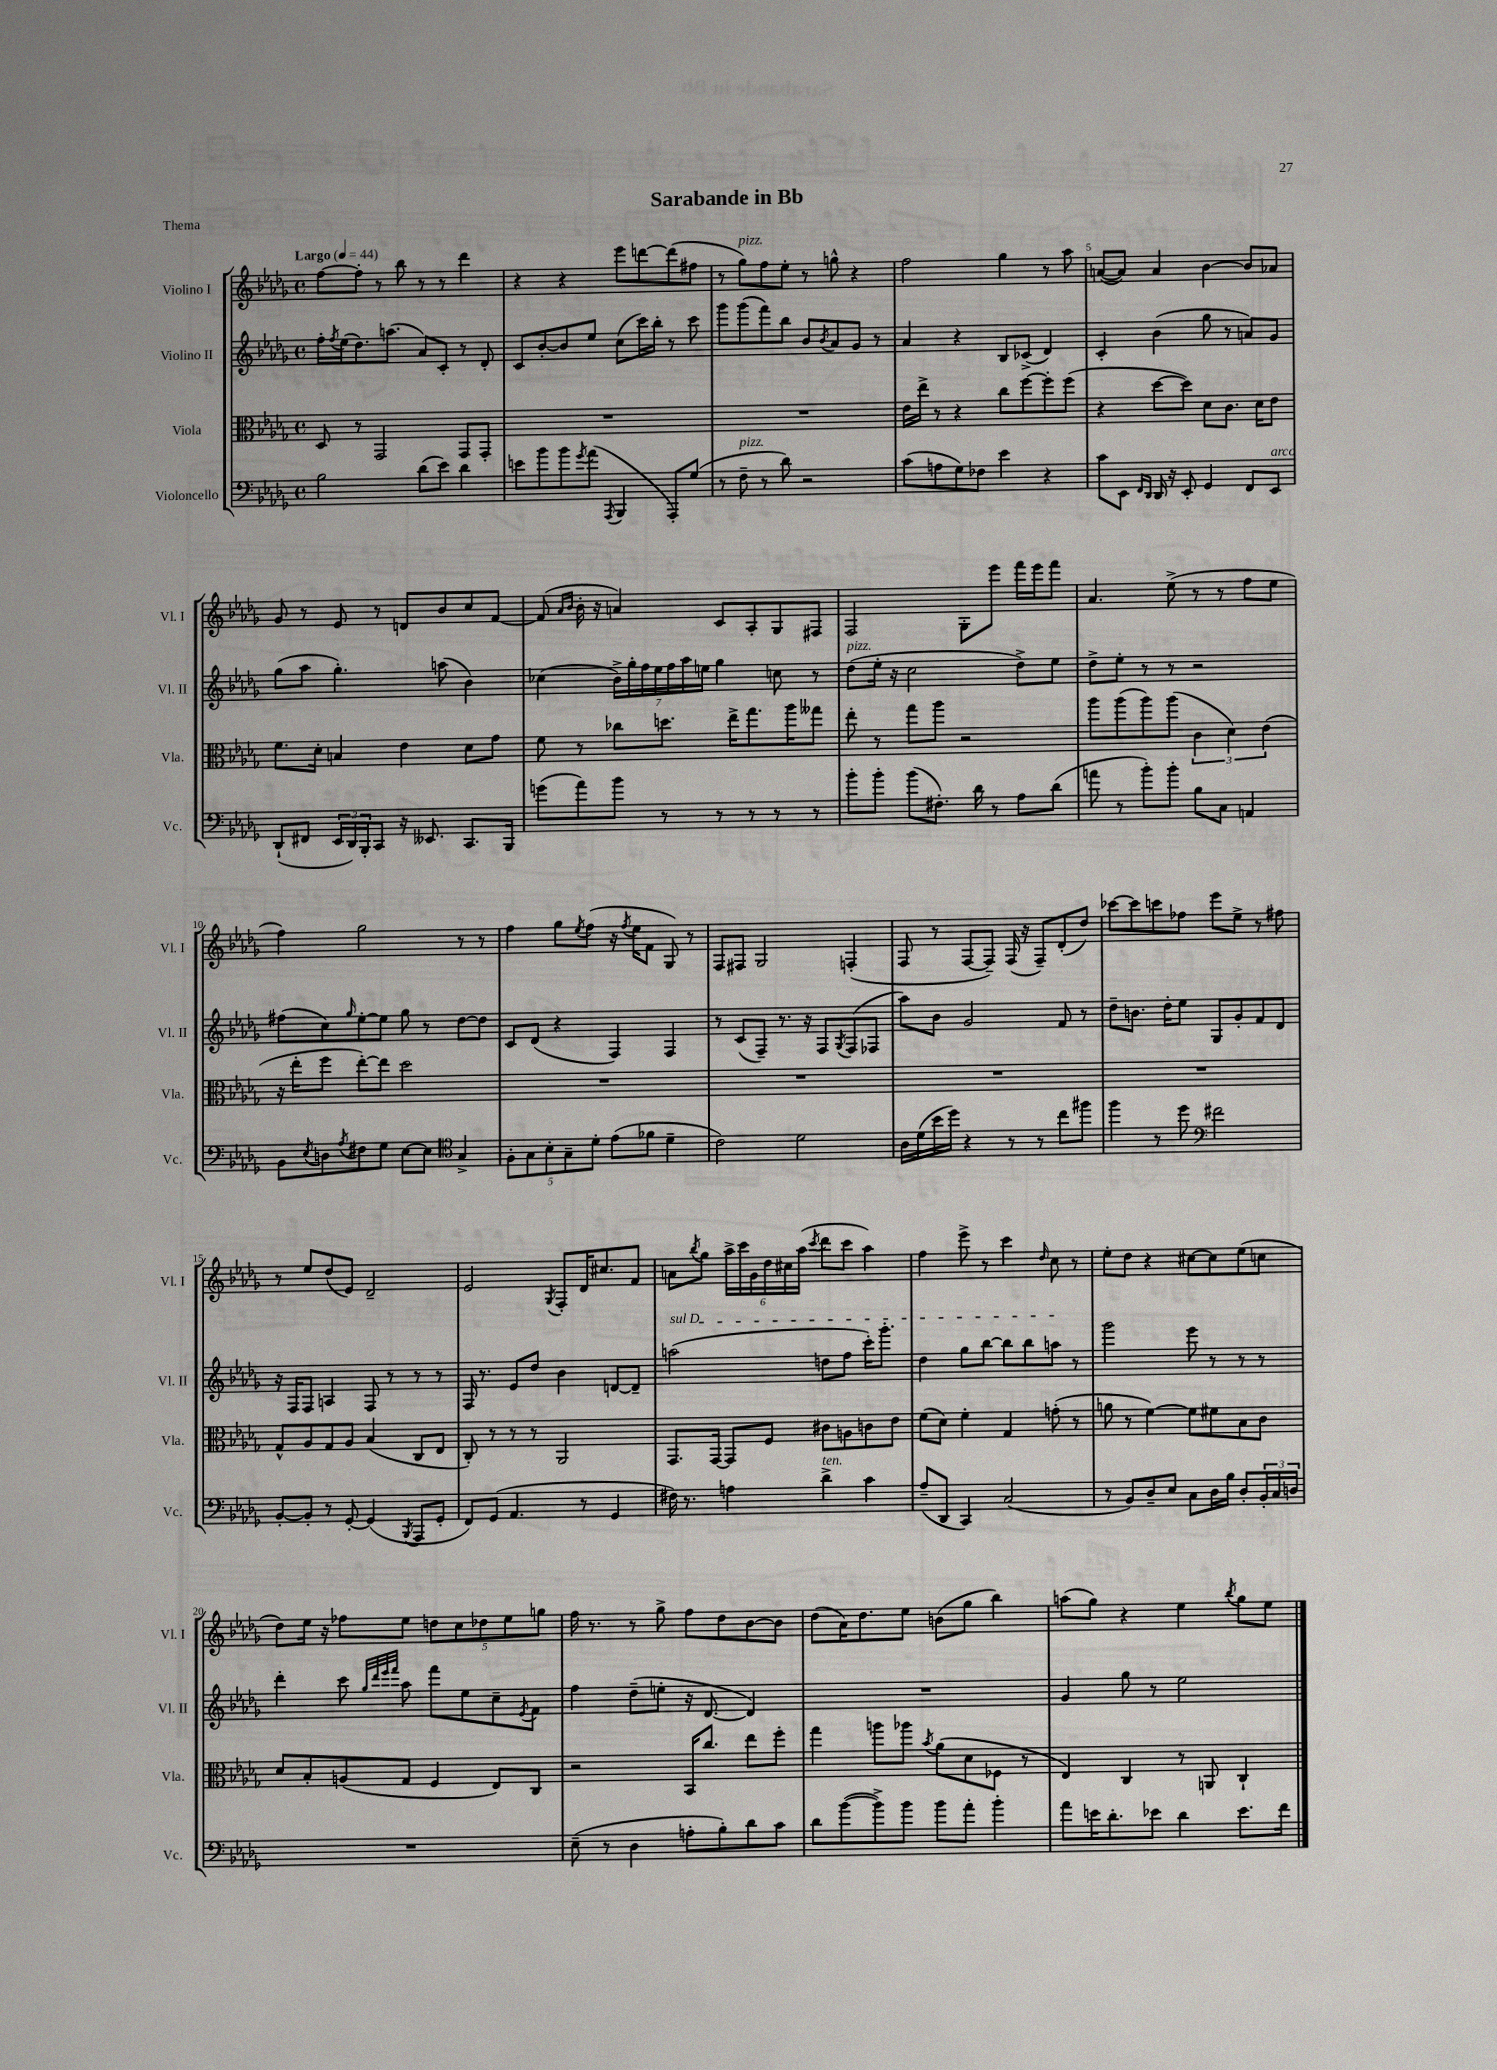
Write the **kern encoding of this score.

**kern	**kern	**kern	**kern
*staff4	*staff3	*staff2	*staff1
*clefF4	*clefC3	*clefG2	*clefG2
*k[b-e-a-d-g-]	*k[b-e-a-d-g-]	*k[b-e-a-d-g-]	*k[b-e-a-d-g-]
*M4/4	*M4/4	*M4/4	*M4/4
*met(c)	*met(c)	*met(c)	*met(c)
*MM44	*MM44	*MM44	*MM44
2B-	8D-	16ff'	[8ff
.	.	8qff	.
.	.	(16ee-	.
.	8r	8.dd-)	8ff']
.	2GG-	.	8r
.	.	(8.aa	.
.	.	.	8bb-
(8d-	.	8a-)	8r
8e-)	.	8c'	8r
4d-	8GG-	8r	4ddd-
.	8GG-'	8d-'	.
=	=	=	=
8e	1r	8c	4r
8b-	.	[8b-'	.
8b-	.	8b-]	4r
8qg-	.	.	.
(8a-	.	8ee-	.
8qAAA-	.	.	.
4BBB-	.	(8cc	8eee-
.	.	16ccc)	[8ddd
.	.	16bb-'	.
8AAA-')	.	8r	(8ddd]
(8G-	.	8ccc	8ff#
=	=	=	=
8r	1r	8ggg-	8r
8F~	.	(8ggg-	8gg-)
8r	.	8fff)	8ff
8d-)	.	8bb-	8ee-'
2r	.	8b-	8r
.	.	8qb-	.
.	.	8a-	8gg^^
.	.	8g-	4r
.	.	8r	.
=	=	=	=
(8c	16e-	4a-	2ff
.	16ee-^	.	.
8A	8r	.	.
8G-)	4r	4r	.
8F-	.	.	.
4e-	8cc	8B-	4gg-
.	[8ff	(8c-^	.
4r	8ff']	4d-)	8r
.	(8ff	.	8aa-
=	=	=	=
8c	4r	4c'	([8a
8EE-	.	.	8a])
16qqFF	.	.	.
16qqDD-	.	.	.
16DD-	[8dd-	(4b-	4a
16r	.	.	.
8EE-'	8dd-])	.	.
4GG-	8d-	8gg-	[4b-
.	8.c	8r	.
8FF	.	8a)	8b-]
.	16d-	.	.
8EE-	8e-	8g-	8a-
=	=	=	=
(8DD-`	8.f	(8gg-	8g-
8FF#	.	8aa-	8r
.	16d-'	.	.
24EE-	4B	4.gg-')	8e-
24DD-)	.	.	.
24BBB-'	.	.	.
8CC	.	.	8r
16r	4e-	.	8d
8.EE--	.	.	.
.	.	(8aa	8b-
8.CC	8d-	4b-)	8cc
.	8g-	.	[8f
16BBB-	.	.	.
=	=	=	=
(8g	8f	(4cc-	(8f]
.	.	.	16qqa-
.	.	.	16qqb-
8a-)	8r	.	16b-'
.	.	.	16r
8b-	8cc-	28b-^)	4a)
.	.	28gg-'	.
.	.	28ff	.
.	.	28ee-	.
8r	8.dd	.	.
.	.	28ff	.
.	.	28aa-	.
.	.	28ee	.
8r	.	4gg-	8c
.	16ee-^	.	.
8r	8.gg-	.	8A-'
8r	.	8cc	8G-
.	16aa-	.	.
8r	8gg--	8r	8F#
=	=	=	=
8b-'	8ee-'	(8dd-	2F
8b-'	8r	16ee-'	.
.	.	16r	.
(8b-	8gg-	2cc	.
8.F#')	8aa-	.	.
.	2r	.	8G-'
16d-	.	.	.
8r	.	.	8eee-
8A-	.	8dd-^)	16fff
.	.	.	16eee-
(8d-	.	8ee-	8fff
=	=	=	=
8a	8aa-	8dd-^	4.a-
8r	(8aa-	8ee-'	.
8b-')	8aa-)	8r	.
8b-'	(8aa-	8r	(8ee-^
8B-	6c	2r	8r
8C	.	.	8r
.	6d-)	.	.
4AA	.	.	8ff
.	(6e-	.	.
.	.	.	8ee-
=	=	=	=
8BB-	16r	(8ff#	4ff)
.	16ee-'	.	.
8qE-	.	.	.
8D	8ff	8cc)	.
8qA-	.	16qqgg-	.
8F#	[8ee-')	[8ee-'	2gg-
8G-	8ee-]	8ee-]	.
[8E-	2dd-	8gg-	.
8E-]	.	8r	.
*clefC4	*	*	*
4G-^	.	[8dd-	8r
.	.	8dd-]	8r
=	=	=	=
10F'	1r	8c	4ff
10G-	.	.	.
.	.	(8d-	.
10B-'	.	.	.
.	.	4r	8gg-
10G-~	.	.	.
.	.	.	8qee-
.	.	.	(8ff
10d-'	.	.	.
(8e-	.	4F)	16r
.	.	.	8qff
.	.	.	16ee-
8f-	.	.	8f
4d-~	.	4F	8G-)
.	.	.	8r
=	=	=	=
2c)	1r	8r	8F
.	.	(8c	8F#
.	.	8F~)	2G-
.	.	8.r	.
2d-	.	.	.
.	.	16r	.
.	.	8F	.
.	.	8qG-	.
.	.	(8F	(4F'
.	.	8F-	.
=	=	=	=
16A-	1r	8aa-)	8F
(16d-	.	.	.
16b-	.	8b-	8r
16dd-)	.	.	.
4r	.	2g-	[8F
.	.	.	8F~])
8r	.	.	(16F
.	.	.	16r
8r	.	.	8F~)
8cc	.	8f	(8d-'
8ff#	.	8r	8dd-)
=	=	=	=
4ff	1r	8dd-~	[8ccc-
.	.	8.b	8ccc-]
8r	.	.	8ccc
.	.	16dd-'	.
8dd-	.	8ee-	8ff-
*clefF4	*	*	*
2f#	.	8G-	8eee-
.	.	8g-'	8ee-^
.	.	8f	8r
.	.	8d-	8ff#
=	=	=	=
[8BB-'	8G-^^	16r	8r
.	.	16F	.
8BB-']	8A-	8F	8ee-
8r	8G-	4A	(8dd-
[8GG-'	8A-	.	8e-)
(4GG-]	(4B-	8F	2d-~
.	.	8r	.
8qBBB-	.	.	.
8AAA-	8C	8r	.
8GG-'	8E-	8r	.
=	=	=	=
8FF)	8C')	16F	2e-
.	.	8.r	.
(8GG-	8r	.	.
4.AA-	8r	8e-	.
.	8r	8dd-	.
.	.	.	8qG-
.	2AA-	4b-	8F'
8r	.	.	16d-
.	.	.	8.cc#
4GG-	.	[8d	.
.	.	8d~]	8f
=	=	=	=
16F#)	8.GG-	(2aa	8a
8.r	.	.	.
.	.	.	8qbb-
.	.	.	8gg-
.	[16GG-	.	.
4A	8GG-]	.	24aa-^
.	.	.	24ccc
.	.	.	24g-
.	8F	.	24dd-
.	.	.	24cc#
.	.	.	(24aa-
.	.	.	8qccc
4d-^	8c#	8dd	8ddd-
.	8A	8ff	8ccc
4c	8c	16ccc')	4aa-)
.	.	8.ggg-'	.
.	8e-	.	.
=	=	=	=
(8A-~	(8f	4dd-	4ff
8DD-	8d-)	.	.
4CC)	4f'	8gg-	8eee-^
.	.	[8bb-	8r
(2C	4G-	8bb-]	4ccc
.	.	8bb-	.
.	.	.	16qqdd-
.	(8g'	8aa	8cc
.	8r	8r	8r
=	=	=	=
8r	8a	2ggg-	8ee-'
8BB-)	8r	.	8dd-
8D-~	[4f)	.	4r
8E-	.	.	.
8C	8f]	8eee-	[8cc#
16D-	8f#	8r	8cc#]
16B-	.	.	.
8D-'	8B-	8r	(8ee-
24BB-'	8c	8r	8cc
24C	.	.	.
24D	.	.	.
=	=	=	=
1r	8d-	4ddd-'	8dd-)
.	8B-'	.	16ee-
.	.	.	16r
.	(8A	8ccc	8ff-
.	.	32qqgg-	.
.	.	32qqddd-	.
.	.	32qqeee-	.
.	.	32qqfff	.
.	8G-	8aa-	8ee-
.	4F	8fff	10dd
.	.	.	10cc
.	.	8ee-	.
.	.	.	10dd-
.	8E-)	8cc~	.
.	.	.	10ee-
.	.	8qe-	.
.	8C	8f	.
.	.	.	10gg
=	=	=	=
(8E-~	2r	4ff	16ff
.	.	.	8.r
8r	.	.	.
4D-	.	(8dd-~	8r
.	.	8ee'	8gg-^
8A'	16BB-	16r	8ff
.	8.cc	[8.d-	.
8B-')	.	.	8dd-
8d-	8ee-	4d-])	[8b-
8c	8ff'	.	8b-]
=	=	=	=
8d-	4gg-	1r	(8dd-
([8b-	.	.	16a-)
.	.	.	8.dd-
8b-^])	8aa	.	.
8b-	8aa-	.	8ee-
.	8qb-	.	.
8b-	(8a-	.	(8b
8a-'	8d-	.	8gg-
4b-'	8F-	.	4bb-)
.	8r	.	.
=	=	=	=
8a-	4E-)	4g-	(8aa
16e	.	.	8gg-)
8.d-'	.	.	.
.	4C	8gg-	4r
8e-	.	8r	.
4d-	8r	2ee-	4ee-
.	8AA	.	.
.	.	.	8qbb-
8.e-	4C`	.	8gg-
.	.	.	8ee-
16f	.	.	.
==	==	==	==
*-	*-	*-	*-
